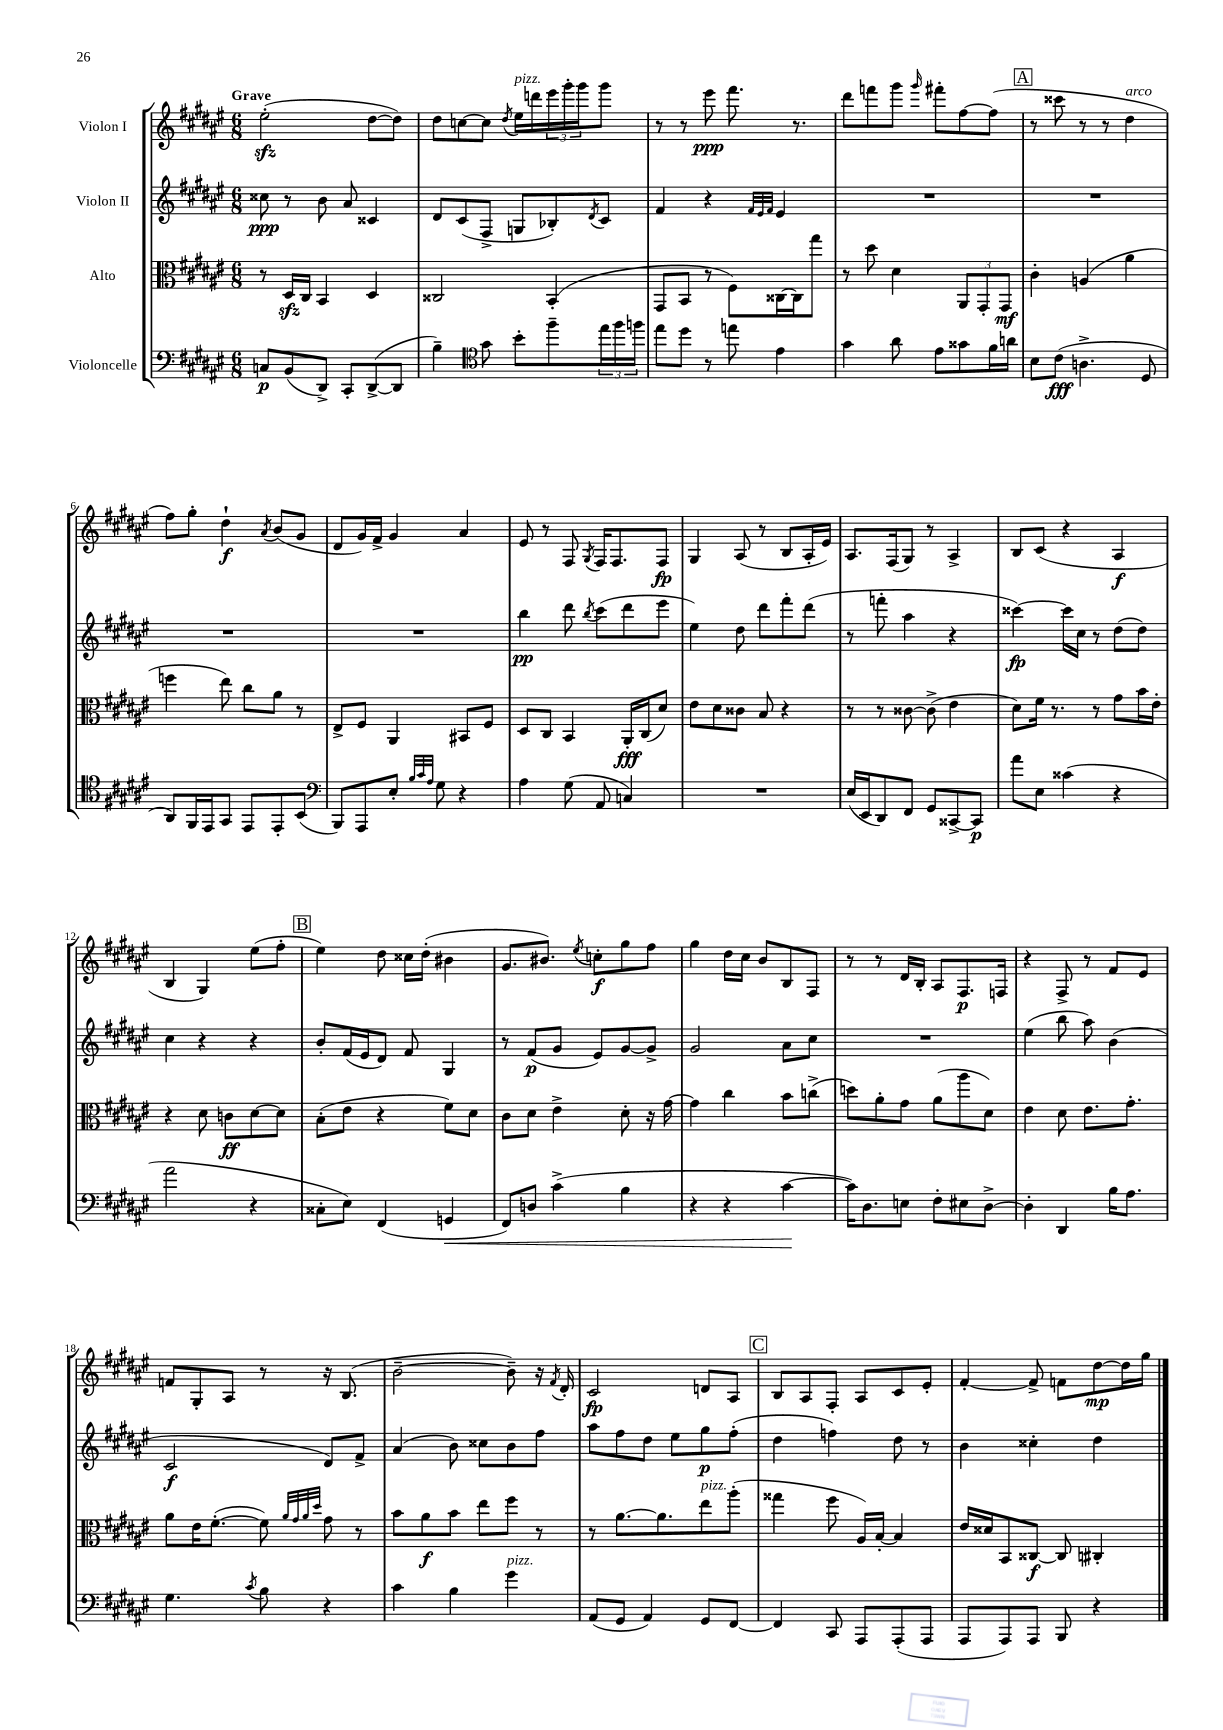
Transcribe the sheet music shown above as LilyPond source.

<<
\new StaffGroup <<
\new Staff = "s0" \with { instrumentName = "Violon I" } {
    \clef treble \key fis \major \numericTimeSignature \time 6/8 \tempo "Grave"
    eis''2-.\sfz( dis''8~ dis''8) |
    dis''8 c''8~ c''8 \acciaccatura { dis''8 } eis''16^\markup { \italic "pizz." } d'''16 \tuplet 3/2 { eis'''16 gis'''16-. gis'''16 } gis'''8 |
    r8 r8 eis'''8\ppp fis'''8. r8. |
    dis'''8 f'''8 gis'''8 \grace { gis'''16 } fis'''8-. fis''8~ fis''8( |
    \mark \markup { \box "A" } r8 cisis'''8 r8 r8 dis''4^\markup { \italic "arco" } |
    fis''8) gis''8-. dis''4-!\f \acciaccatura { ais'8 } b'8( gis'8 |
    dis'8 gis'16) fis'16-> gis'4 ais'4 |
    eis'8 r8 fis8 \acciaccatura { gis8 } fis16 fis8. fis8\fp |
    gis4 ais8( r8 b8 ais16-. eis'16) |
    ais8. fis16( gis8) r8 ais4-> |
    b8 cis'8( r4 ais4\f |
    b4 gis4) eis''8( fis''8-. |
    \mark \markup { \box "B" } eis''4) dis''8 cisis''16 dis''16-.( bis'4 |
    gis'8. bis'8.) \acciaccatura { eis''8 } c''8-.\f gis''8 fis''8 |
    gis''4 dis''16 cis''16 b'8 b8 fis8 |
    r8 r8 dis'16 b16-. ais8 fis8.\p f16 |
    r4 fis8-> r8 fis'8 eis'8 |
    f'8 gis8-. ais8 r8 r16 b8.( |
    b'2~-- b'8--) r16 \acciaccatura { fis'8 } dis'16-. |
    cis'2\fp d'8 ais8 |
    \mark \markup { \box "C" } b8 ais8 fis8-. ais8 cis'8 eis'8-. |
    fis'4~-. fis'8-> f'8 dis''8~\mp dis''16 gis''16 \bar "|." |
}
\new Staff = "s1" \with { instrumentName = "Violon II" } {
    \clef treble \key fis \major \numericTimeSignature \time 6/8
    cisis''8\ppp r8 b'8 ais'8 cisis'4 |
    dis'8 cis'8( fis8-> g8 bes8-.) \acciaccatura { dis'8 } cis'8 |
    fis'4 r4 \grace { fis'32 eis'32 fis'32 } eis'4 |
    R2. |
    \mark \markup { \box "A" } R2. |
    R2. |
    R2. |
    b''4\pp dis'''8 \acciaccatura { b''8 } cis'''8( dis'''8 eis'''8 |
    eis''4) dis''8 dis'''8 fis'''8-. dis'''8( |
    r8 f'''8-. ais''4 r4 |
    cisis'''4~\fp) cisis'''16 cis''16 r8 dis''8( dis''8) |
    cis''4 r4 r4 |
    \mark \markup { \box "B" } b'8-. fis'16( eis'16 dis'8) fis'8 gis4 |
    r8 fis'8\p( gis'8 eis'8) gis'8~ gis'8-> |
    gis'2 ais'8 cis''8 |
    R2. |
    eis''4( b''8 ais''8) b'4( |
    cis'2\f dis'8) fis'8-> |
    ais'4( b'8) cisis''8 b'8 fis''8 |
    ais''8 fis''8 dis''8 eis''8 gis''8\p fis''8-.( |
    \mark \markup { \box "C" } dis''4 f''4) dis''8 r8 |
    b'4 cisis''4-. dis''4 \bar "|." |
}
\new Staff = "s2" \with { instrumentName = "Alto" } {
    \clef alto \key fis \major \numericTimeSignature \time 6/8
    r8 dis16\sfz cis16 b,4 dis4 |
    cisis2 b,4-.( |
    gis,8 b,8 r8 fis8) cisis16~ cisis16 gis''8 |
    r8 dis''8 dis'4 \tuplet 3/2 { ais,8 gis,8-. gis,8\mf } |
    \mark \markup { \box "A" } cis'4-. a4( ais'4 |
    f''4 eis''8) cis''8 ais'8 r8 |
    eis8-> fis8 ais,4 bis,8 fis8 |
    dis8 cis8 b,4 ais,16-.\fff cis16( dis'8) |
    eis'8 dis'8 cisis'8 b8 r4 |
    r8 r8 cisis'8~ cisis'8->( eis'4 |
    dis'8) fis'16 r8. r8 gis'8 b'16 eis'16-. |
    r4 dis'8 c'8\ff dis'8~ dis'8 |
    \mark \markup { \box "B" } b8-.( eis'8 r4 fis'8) dis'8 |
    cis'8 dis'8 eis'4-> dis'8-. r16 gis'16~ |
    gis'4 cis''4 b'8 c''8->( |
    d''8) ais'8-. gis'8 ais'8( ais''8 dis'8) |
    eis'4 dis'8 eis'8. gis'8.-. |
    ais'8 eis'16 fis'8.~-.( fis'8) \grace { ais'32 gis'32 ais'32 dis''32 } gis'8 r8 |
    b'8 ais'8\f b'8 eis''8 fis''8 r8 |
    r8 ais'8.~ ais'8. eis''8^\markup { \italic "pizz." } ais''8-.( |
    \mark \markup { \box "C" } gisis''4 fis''8 ais16) b16~-. b4 |
    eis'16 disis'16 b,8 cisis8~\f cisis8 cis4-. \bar "|." |
}
\new Staff = "s3" \with { instrumentName = "Violoncelle" } {
    \clef bass \key fis \major \numericTimeSignature \time 6/8
    c8\p b,8( dis,8->) cis,8-. dis,8~->( dis,8 |
    b4--) \clef tenor gis'8 b'8-. fis''8-- \tuplet 3/2 { eis''16 fis''16 f''16 } |
    eis''8 dis''8 r8 e''8 eis'4 |
    gis'4 ais'8 eis'8 gisis'8 fis'16 a'16 |
    \mark \markup { \box "A" } b8 cis'8\fff( a4.-> dis8 |
    ais,8) fis,16 eis,16 gis,8 eis,8 eis,8-. b,8( |
    \clef bass b,,8) ais,,8 eis8-. \grace { b32 cis'32 ais32 } gis8 r4 |
    ais4 gis8( ais,8 c4) |
    R2. |
    eis16( eis,16 dis,8) fis,8 gis,8 cisis,8~-> cisis,8\p |
    ais'8 eis8 cisis'4( r4 |
    ais'2 r4 |
    \mark \markup { \box "B" } cisis8-. eis8) fis,4( g,4\< |
    fis,8) d8 cis'4->( b4 |
    r4 r4 cis'4~\! |
    cis'16) dis8. e8 fis8-. eis8 dis8~-> |
    dis4-. dis,4 b16 ais8. |
    gis4. \acciaccatura { cis'8 } b8 r4 |
    cis'4 b4 gis'4^\markup { \italic "pizz." } |
    ais,8( gis,8 ais,4) gis,8 fis,8~ |
    \mark \markup { \box "C" } fis,4 cis,8 ais,,8 ais,,8-.( ais,,8 |
    ais,,8 ais,,8) ais,,8 b,,8 r4 \bar "|." |
}
>>
>>
